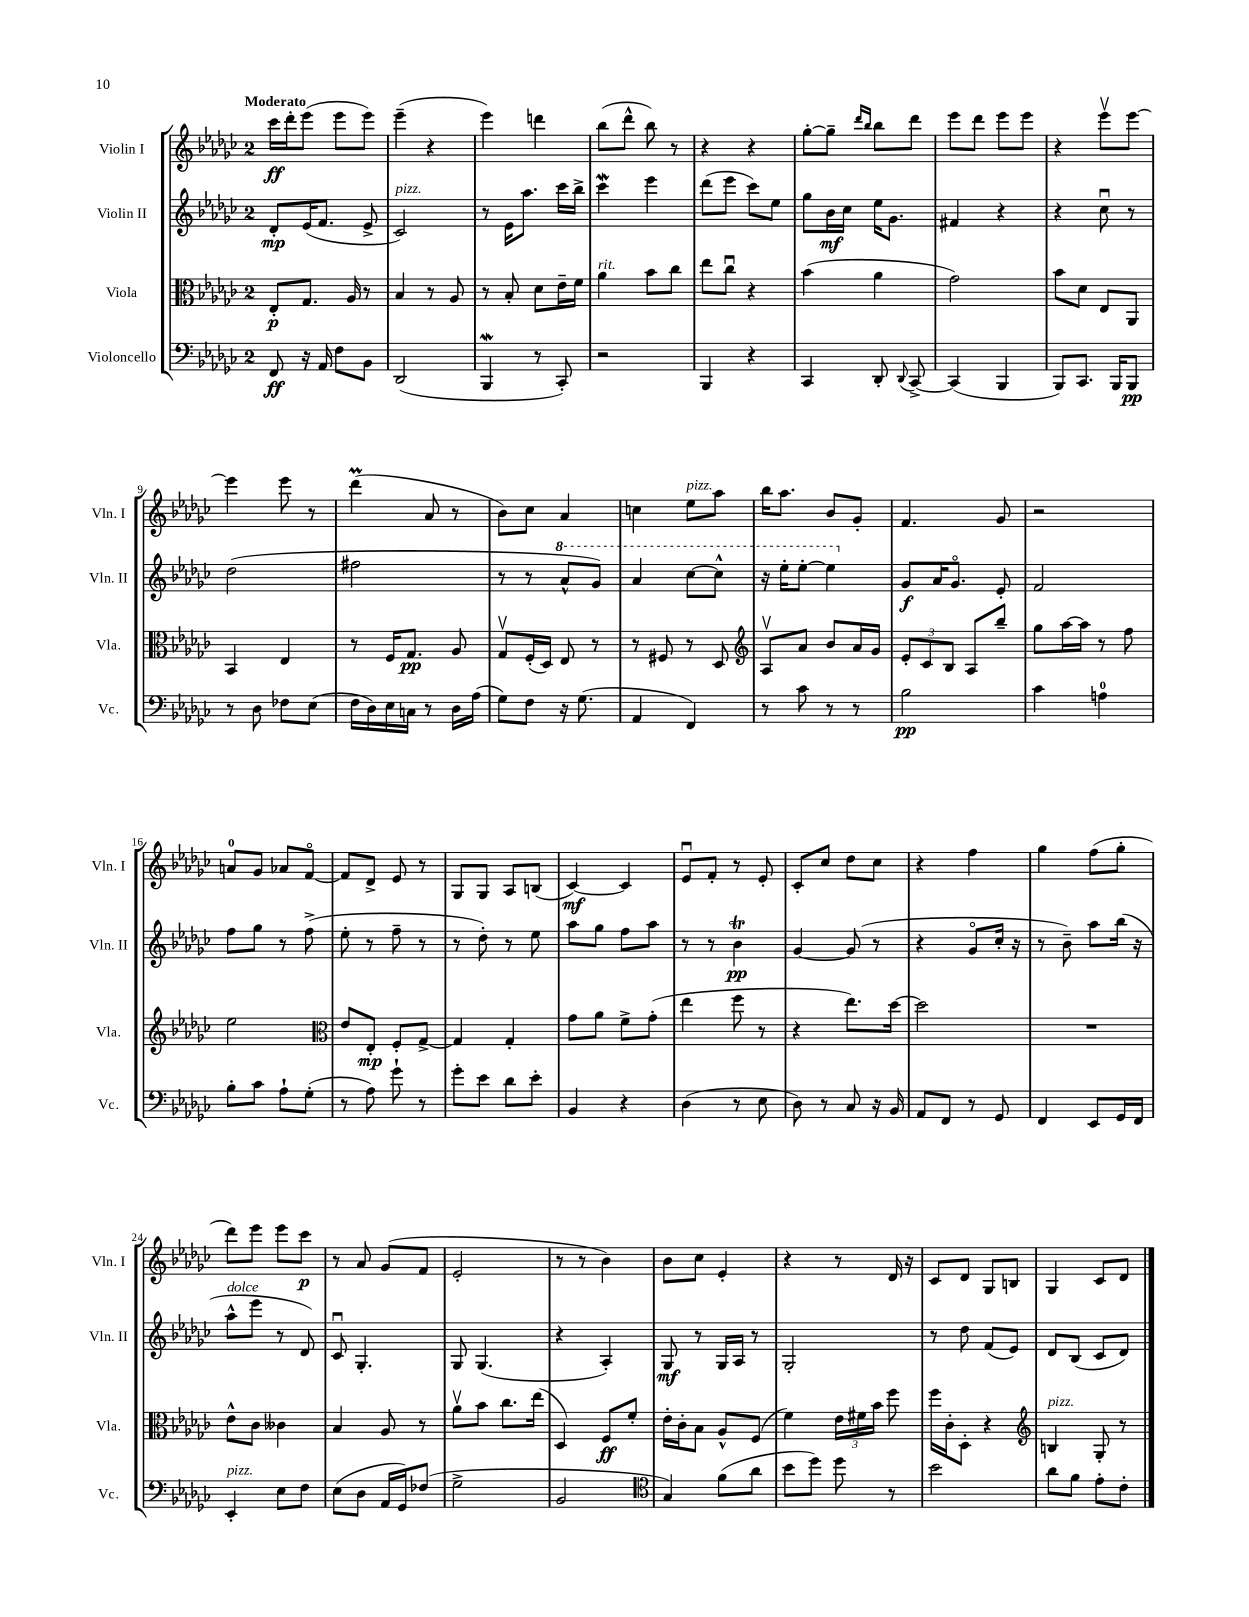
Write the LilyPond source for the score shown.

<<
\new StaffGroup <<
\new Staff = "s0" \with { instrumentName = "Violin I" shortInstrumentName = "Vln. I" } {
    \clef treble \key ges \major \once \override Staff.TimeSignature.style = #'single-digit \time 2/4 \tempo "Moderato"
    \autoBeamOff ces'''16[\ff des'''16-. ees'''8]( ees'''8[ ees'''8]) |
    ees'''4--( r4 |
    ees'''4) d'''4 |
    bes''8[( des'''8]-^ bes''8) r8 |
    r4 r4 |
    ges''8[~-. ges''8]-- \grace { des'''16[ bes''16] } bes''8[ des'''8] |
    ees'''8[ des'''8] ees'''8[ ees'''8] |
    r4 ees'''8[\upbow ees'''8]~ |
    ees'''4 ees'''8 r8 |
    des'''4\prall( aes'8 r8 |
    bes'8[) ces''8] aes'4 |
    c''4 ees''8[^\markup { \italic "pizz." } aes''8] |
    bes''16[ aes''8.] bes'8[ ges'8]-. |
    f'4. ges'8 |
    r2 |
    a'8[-0 ges'8] aes'8[ f'8]~\flageolet |
    f'8[ des'8]-> ees'8 r8 |
    ges8[ ges8] aes8[ b8]( |
    ces'4~\mf) ces'4 |
    ees'8[\downbow f'8]-. r8 ees'8-. |
    ces'8[-. ces''8] des''8[ ces''8] |
    r4 f''4 |
    ges''4 f''8[( ges''8]-. |
    des'''8[) ees'''8] ees'''8[ ces'''8]\p |
    r8 aes'8 ges'8[( f'8] |
    ees'2-. |
    r8 r8 bes'4) |
    bes'8[ ces''8] ees'4-. |
    r4 r8 des'16 r16 |
    ces'8[ des'8] ges8[ b8] |
    ges4 ces'8[ des'8] \bar "|." |
}
\new Staff = "s1" \with { instrumentName = "Violin II" shortInstrumentName = "Vln. II" } {
    \clef treble \key ges \major \once \override Staff.TimeSignature.style = #'single-digit \time 2/4
    \autoBeamOff des'8[-.\mp ees'16( f'8.] ees'8-> |
    ces'2^\markup { \italic "pizz." }) |
    r8 ees'16[ aes''8.] ces'''16[ bes''16]-> |
    ces'''4\mordent ees'''4 |
    des'''8[( ees'''8] ces'''8[) ees''8] |
    ges''8[ bes'16\mf ces''16] ees''16[ ges'8.] |
    fis'4 r4 |
    r4 ces''8\downbow r8 |
    des''2( |
    fis''2 |
    r8 r8 \ottava #1 aes''8[-^ ges''8]) |
    aes''4 ces'''8[~ ces'''8]-^ |
    r16 ees'''16[-. ees'''8]~-. ees'''4 \ottava #0 |
    ges'8[\f aes'16 ges'8.]\flageolet ees'8-. |
    f'2 |
    f''8[ ges''8] r8 f''8->( |
    ees''8-. r8 f''8-- r8 |
    r8 des''8-.) r8 ees''8 |
    aes''8[ ges''8] f''8[ aes''8] |
    r8 r8 bes'4\trill\pp |
    ges'4~ ges'8( r8 |
    r4 ges'8[\flageolet ces''16]-. r16 |
    r8 bes'8--) aes''8[ bes''16]( r16 |
    aes''8[-^^\markup { \italic "dolce" } ees'''8] r8 des'8) |
    ces'8\downbow ges4.-. |
    ges8 ges4.( |
    r4 aes4-.) |
    ges8\mf r8 ges16[ aes16] r8 |
    ges2-. |
    r8 des''8 f'8[( ees'8]) |
    des'8[ bes8]( ces'8[ des'8]) \bar "|." |
}
\new Staff = "s2" \with { instrumentName = "Viola" shortInstrumentName = "Vla." } {
    \clef alto \key ges \major \once \override Staff.TimeSignature.style = #'single-digit \time 2/4
    \autoBeamOff ees8[-.\p ges8.] aes16 r8 |
    bes4 r8 aes8 |
    r8 bes8-. des'8[ ees'16-- f'16] |
    aes'4^\markup { \italic "rit." } bes'8[ ces''8] |
    ees''8[ ces''8]\downbow r4 |
    bes'4( aes'4 |
    ges'2) |
    bes'8[ des'8] ees8[ aes,8] |
    bes,4 ees4 |
    r8 f16[ ges8.]\pp aes8 |
    ges8[\upbow f16-.( des16]) ees8 r8 |
    r8 fis8 r8 des8 |
    \clef treble aes8[\upbow aes'8] bes'8[ aes'16 ges'16] |
    \tuplet 3/2 { ees'8[-. ces'8 bes8] } aes8[ bes''8]-- |
    ges''8[ aes''16~ aes''16] r8 f''8 |
    ees''2 |
    \clef alto ees'8[ ees8]-.\mp f8[-. ges8]~-> |
    ges4 ges4-. |
    ges'8[ aes'8] f'8[-> ges'8]-.( |
    ees''4 f''8 r8 |
    r4 ees''8.[) des''16]~ |
    des''2 |
    R2 |
    ees'8[-^ ces'8] ceses'4 |
    bes4 aes8 r8 |
    aes'8[\upbow bes'8] ces''8.[ ees''16]( |
    des4) f8[\ff f'8]-. |
    ees'16[-. ces'16-. bes8] aes8[-^ f8]( |
    f'4) \tuplet 3/2 { ees'16[ fis'16 bes'16] } f''8 |
    f''16[ ces'16-. des8]-. r4 |
    \clef treble b4^\markup { \italic "pizz." } ges8-. r8 \bar "|." |
}
\new Staff = "s3" \with { instrumentName = "Violoncello" shortInstrumentName = "Vc." } {
    \clef bass \key ges \major \once \override Staff.TimeSignature.style = #'single-digit \time 2/4
    \autoBeamOff f,8\ff r16 aes,16 f8[ bes,8] |
    des,2( |
    bes,,4\mordent r8 ces,8-.) |
    r2 |
    bes,,4 r4 |
    ces,4 des,8-. \appoggiatura { des,8 } ces,8~-> |
    ces,4( bes,,4 |
    bes,,8[) ces,8.] bes,,16[ bes,,8]\pp |
    r8 des8 fes8[ ees8]( |
    f16[ des16) ees16 c16] r8 des16[ aes16]( |
    ges8[) f8] r16 ges8.( |
    aes,4 f,4) |
    r8 ces'8 r8 r8 |
    bes2\pp |
    ces'4 a4-0 |
    bes8[-. ces'8] aes8[-! ges8]-.( |
    r8 aes8) ges'8-! r8 |
    ges'8[-. ees'8] des'8[ ees'8]-. |
    bes,4 r4 |
    des4( r8 ees8 |
    des8) r8 ces8 r16 bes,16 |
    aes,8[ f,8] r8 ges,8 |
    f,4 ees,8[ ges,16 f,16] |
    ees,4-.^\markup { \italic "pizz." } ees8[ f8] |
    ees8[( des8] aes,16[ ges,16) fes8]( |
    ges2-> |
    bes,2 |
    \clef tenor ges4) f'8[( aes'8] |
    bes'8[ des''8]) des''8 r8 |
    bes'2 |
    aes'8[ f'8] ees'8[-. ces'8]-. \bar "|." |
}
>>
>>
